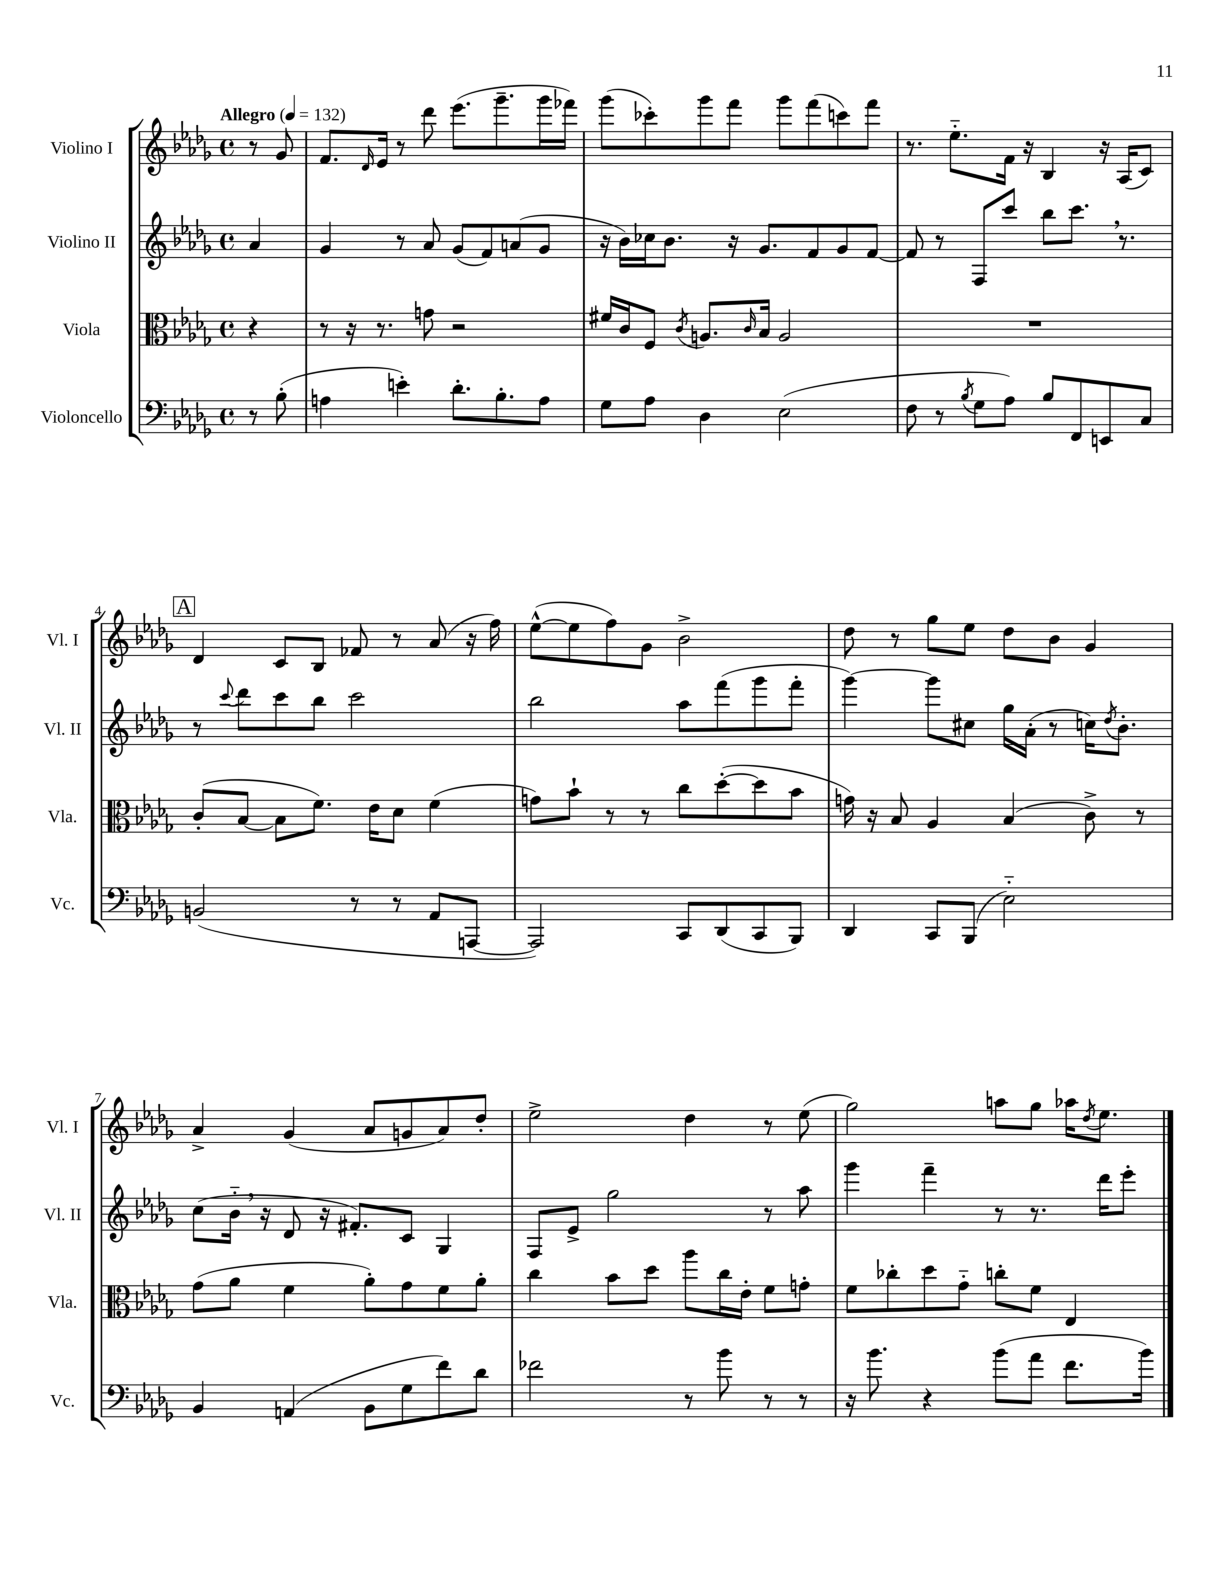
<<
\new StaffGroup <<
\new Staff = "s0" \with { instrumentName = "Violino I" shortInstrumentName = "Vl. I" } {
    \clef treble \key des \major \defaultTimeSignature \time 4/4 \partial 4 \tempo "Allegro" 4 = 132
    r8 ges'8 |
    f'8. \grace { des'16 } ees'16 r8 des'''8 ees'''8.( ges'''8.-- ges'''16 fes'''16) |
    ges'''8( ces'''8-.) ges'''8 f'''8 ges'''8 f'''8( c'''8) f'''8 |
    r8. ees''8.-_ f'16 r16 bes4 r16 aes16( c'8) |
    \mark \markup { \box "A" } des'4 c'8 bes8 fes'8 r8 aes'8( r16 f''16) |
    ees''8~-^( ees''8 f''8) ges'8 bes'2-> |
    des''8 r8 ges''8 ees''8 des''8 bes'8 ges'4 |
    aes'4-> ges'4( aes'8 g'8 aes'8) des''8-. |
    ees''2-> des''4 r8 ees''8( |
    ges''2) a''8 ges''8 aes''16 \acciaccatura { des''8 } ees''8. \bar "|." |
}
\new Staff = "s1" \with { instrumentName = "Violino II" shortInstrumentName = "Vl. II" } {
    \clef treble \key des \major \defaultTimeSignature \time 4/4 \partial 4
    aes'4 |
    ges'4 r8 aes'8 ges'8( f'8) a'8( ges'8 |
    r16 bes'16) ces''16 bes'8. r16 ges'8. f'8 ges'8 f'8~ |
    f'8 r8 f8 c'''8 bes''8 c'''8. \breathe r8. |
    \mark \markup { \box "A" } r8 \appoggiatura { c'''8 } des'''8 c'''8 bes''8 c'''2 |
    bes''2 aes''8 f'''8( ges'''8 f'''8-. |
    ges'''4~) ges'''8 cis''8 ges''16 aes'16-.( r8 c''16) \acciaccatura { des''8 } bes'8.-. |
    c''8( bes'16-_ \breathe r16 des'8 r16 fis'8.-.) c'8 ges4 |
    f8 ees'8-> ges''2 r8 aes''8 |
    ges'''4 f'''4-- r8 r8. des'''16 ees'''8-. \bar "|." |
}
\new Staff = "s2" \with { instrumentName = "Viola" shortInstrumentName = "Vla." } {
    \clef alto \key des \major \defaultTimeSignature \time 4/4 \partial 4
    r4 |
    r8 r16 r8. g'8 r2 |
    fis'16 c'16 f8 \acciaccatura { c'8 } a8. \grace { c'16 } bes16 a2 |
    R1 |
    \mark \markup { \box "A" } c'8-.( bes8~ bes8 f'8.) ees'16 des'8 f'4( |
    g'8) bes'8-! r8 r8 c''8 des''8~-.( des''8 bes'8 |
    g'16) r16 bes8 aes4 bes4( c'8->) r8 |
    ges'8( aes'8 f'4 aes'8-.) ges'8 f'8 aes'8-. |
    c''4 bes'8 des''8 aes''8 c''16 ees'16-. f'8 g'8-. |
    f'8 ces''8-. des''8 ges'8-_ c''8-. f'8 ees4 \bar "|." |
}
\new Staff = "s3" \with { instrumentName = "Violoncello" shortInstrumentName = "Vc." } {
    \clef bass \key des \major \defaultTimeSignature \time 4/4 \partial 4
    r8 bes8-.( |
    a4 e'4-.) des'8.-. bes8.-. a8 |
    ges8 aes8 des4 ees2( |
    f8 r8 \acciaccatura { bes8 } ges8 aes8) bes8 f,8 e,8 c8 |
    \mark \markup { \box "A" } b,2( r8 r8 aes,8 a,,8~ |
    a,,2) c,8 des,8( c,8 bes,,8) |
    des,4 c,8 bes,,8( ees2-_) |
    bes,4 a,4( bes,8 ges8 f'8) des'8 |
    fes'2 r8 bes'8 r8 r8 |
    r16 bes'8. r4 bes'8( aes'8 f'8. bes'16) \bar "|." |
}
>>
>>
